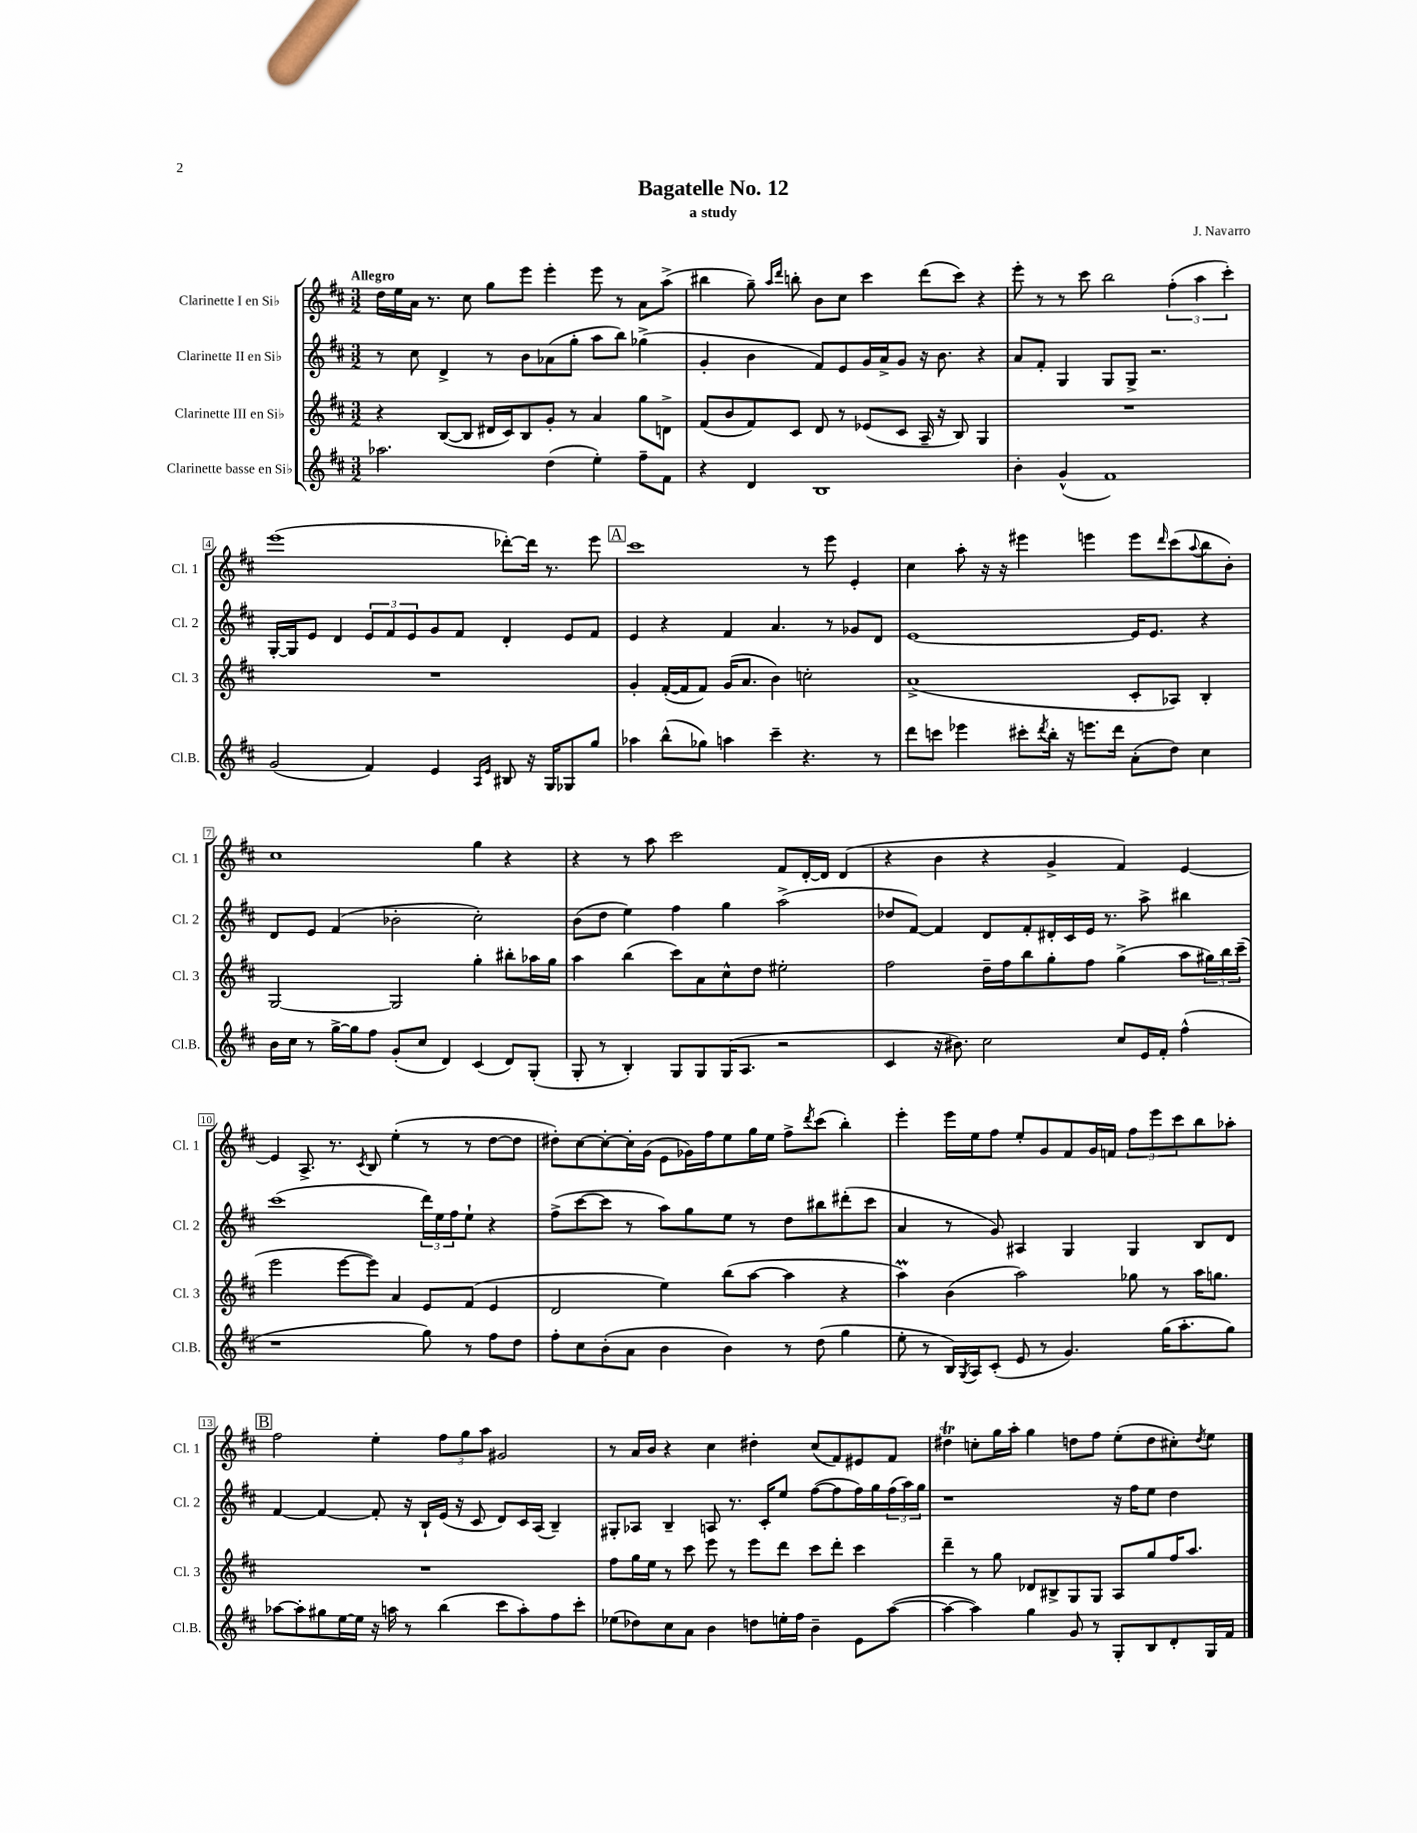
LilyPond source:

\header { title = "Bagatelle No. 12" composer = "J. Navarro" subtitle = "a study" }
<<
\new StaffGroup <<
\new Staff = "s0" \with { instrumentName = "Clarinette I en Sib" shortInstrumentName = "Cl. 1" } {
    \clef treble \key d \major \numericTimeSignature \time 3/2 \tempo "Allegro"
    d''16 e''16 a'16 r8. cis''8 g''8 e'''8 e'''4-. e'''8 r8 a'8 a''8->( |
    bis''4 g''8--) \grace { a''16 d'''16 } b''8-. b'8 cis''8 cis'''4 d'''8( cis'''8) r4 |
    e'''8-. r8 r8 cis'''8 b''2 \tuplet 3/2 { fis''4-.( a''4 cis'''4-.) } |
    e'''1( des'''8~-.) des'''16 r8. e'''8 |
    \mark \markup { \box "A" } cis'''1 r8 e'''8 e'4-. |
    cis''4 a''8-. r16 r16 eis'''4 e'''4 e'''8 \grace { d'''16 } cis'''8( \appoggiatura { a''8 } b''8 b'8-.) |
    cis''1 g''4 r4 |
    r4 r8 a''8 cis'''2 fis'8 d'16~-. d'16 d'4( |
    r4 b'4 r4 g'4-> fis'4) e'4~ |
    e'4 a8.-> r8. \acciaccatura { cis'8 } b8 e''4-.( r8 r8 d''8~ d''8 |
    dis''8-.) cis''8~ cis''8~-. cis''16-. g'16( e'8 ges'16) fis''16 e''8 g''16 e''16 fis''8-> \acciaccatura { d'''8 } cis'''8( b''4-.) |
    e'''4-. e'''16 e''16 fis''8 e''8-. g'8 fis'8 g'16 f'16 \tuplet 3/2 { fis''8 e'''8 cis'''8 } b''8 aes''8-. |
    \mark \markup { \box "B" } fis''2 e''4-. \tuplet 3/2 { fis''8 g''8 a''8 } gis'2 |
    r8 a'16 b'16 r4 cis''4 dis''4-. cis''8( fis'8) eis'8 fis'8 |
    dis''4\trill c''8-. g''16 a''16-. g''4 d''8 fis''8 e''8-.( d''8 cis''8-.) \acciaccatura { d''8 } e''8 \bar "|." |
}
\new Staff = "s1" \with { instrumentName = "Clarinette II en Sib" shortInstrumentName = "Cl. 2" } {
    \clef treble \key d \major \numericTimeSignature \time 3/2
    r8 cis''8 d'4-> r8 b'8 aes'8( g''8-. a''8 b''8) ges''4->( |
    g'4-. b'4 fis'8) e'8 g'16 a'16-> g'8 r16 b'8. r4 |
    a'8 fis'8-. g4 g8 g8-> r2. |
    g16~-. g16 e'8 d'4 \tuplet 3/2 { e'8 fis'8 e'8 } g'8 fis'8 d'4-. e'8 fis'8 |
    \mark \markup { \box "A" } e'4 r4 fis'4 a'4. r8 ges'8 d'8 |
    e'1~ e'16 e'8. r4 |
    d'8 e'8 fis'4( bes'2-. cis''2-.) |
    b'8( d''8 e''4) fis''4 g''4 a''2->( |
    des''8 fis'8~) fis'4 d'8 fis'8-. dis'16-. cis'16 e'16 r8. a''8-> bis''4 |
    cis'''1( \tuplet 3/2 { d'''16) e''16 fis''16 } e''8-! r4 |
    fis''8->( cis'''8~ cis'''8 r8 a''8) g''8 e''8 r8 d''8 bis''8 dis'''8-.( cis'''8 |
    a'4 r8 g'8) ais4 g4 g4 b8 d'8 |
    \mark \markup { \box "B" } fis'4~ fis'4~ fis'8-. r16 b16-! e'16( r16 cis'8 d'8) cis'16 a16( b4--) |
    gis8-. aes8 b4-- a8 r8. cis'16-. e''8 fis''8~( fis''8 fis''16) g''16 \tuplet 3/2 { fis''16( a''16) g''16 } |
    r1 r16 fis''16 e''8 d''4 \bar "|." |
}
\new Staff = "s2" \with { instrumentName = "Clarinette III en Sib" shortInstrumentName = "Cl. 3" } {
    \clef treble \key d \major \numericTimeSignature \time 3/2
    r4 b8~( b8 dis'16 cis'16) b8 g'8-. r8 a'4 g''8 d'8-> |
    fis'8( b'8 fis'8) cis'8 d'8 r8 ees'8( cis'8 a16-- r16 b8) g4 |
    R1. |
    R1. |
    \mark \markup { \box "A" } g'4-. fis'16~-.( fis'16 fis'8) g'16( a'8. b'4) c''2-. |
    a'1->( cis'8-. aes8) b4-. |
    g2~ g2 g''4-. bis''8-. aes''16 g''16 |
    a''4 b''4( cis'''8) a'8 cis''8-^ d''8 eis''2-. |
    fis''2 d''16-- fis''16 b''8 g''8-. fis''8 g''4->( a''8 \tuplet 3/2 { gis''16) b''16 cis'''16--( } |
    e'''2 e'''8~ e'''8) a'4 e'8 fis'8( e'4 |
    d'2 e''4) b''8( a''8~ a''4 r4 |
    a''4\prall) b'4( a''2) ges''8 r8 a''16 g''8. |
    \mark \markup { \box "B" } R1. |
    fis''8 g''16 e''16 r8 cis'''8 e'''8 r8 e'''8 d'''8 cis'''8 d'''8-. cis'''4 |
    d'''4-- r8 g''8 des'8 bis8-> g8 g8 a8 g''8 fis''16 a''8. \bar "|." |
}
\new Staff = "s3" \with { instrumentName = "Clarinette basse en Sib" shortInstrumentName = "Cl.B." } {
    \clef treble \key d \major \numericTimeSignature \time 3/2
    aes''2. d''4( e''4-.) fis''8-- fis'8 |
    r4 d'4 b1 |
    b'4-. g'4-^( fis'1) |
    g'2( fis'4) e'4 \grace { a16 e'16 } bis8 r16 g16 ges8 g''8 |
    \mark \markup { \box "A" } aes''4 b''8-^( ges''8) a''4 cis'''4-- r4. r8 |
    d'''8 c'''8 ees'''4 cis'''8-. \acciaccatura { d'''8 } b''16-. r16 e'''8. d'''16 a'8-.( d''8) cis''4 |
    b'16 cis''16 r8 g''16~-> g''16 fis''8 g'8-.( cis''8 d'4) cis'4( d'8) g8-.( |
    g8-. r8 b4-.) g8 g8 g16( a8. r2 |
    cis'4 r16 bis'8.) cis''2 cis''8 e'16 fis'16-. fis''4-^( |
    r1 g''8) r8 fis''8 d''8 |
    fis''8-. cis''8 b'8-.( a'8 b'4 b'4) r8 d''8( g''4 |
    e''8-. r8 b16) \acciaccatura { g8 } a16 cis'8-.( e'8 r8 g'4.) g''16( a''8.-. g''8) |
    \mark \markup { \box "B" } aes''8~ aes''8-. gis''8 e''16~ e''16 r16 a''16 r8 b''4( cis'''8 a''8-.) fis''8 cis'''8-. |
    ees''8( des''8) cis''8 a'8 b'4 d''8 e''16-. fis''16 b'4-- e'8 a''8~( |
    a''4~ a''4) g''4 g'8 r8 g8-. b8 d'8-. g16 fis'16 \bar "|." |
}
>>
>>
\layout { \context { \Score \override BarNumber.stencil = #(make-stencil-boxer 0.1 0.3 ly:text-interface::print) } }
